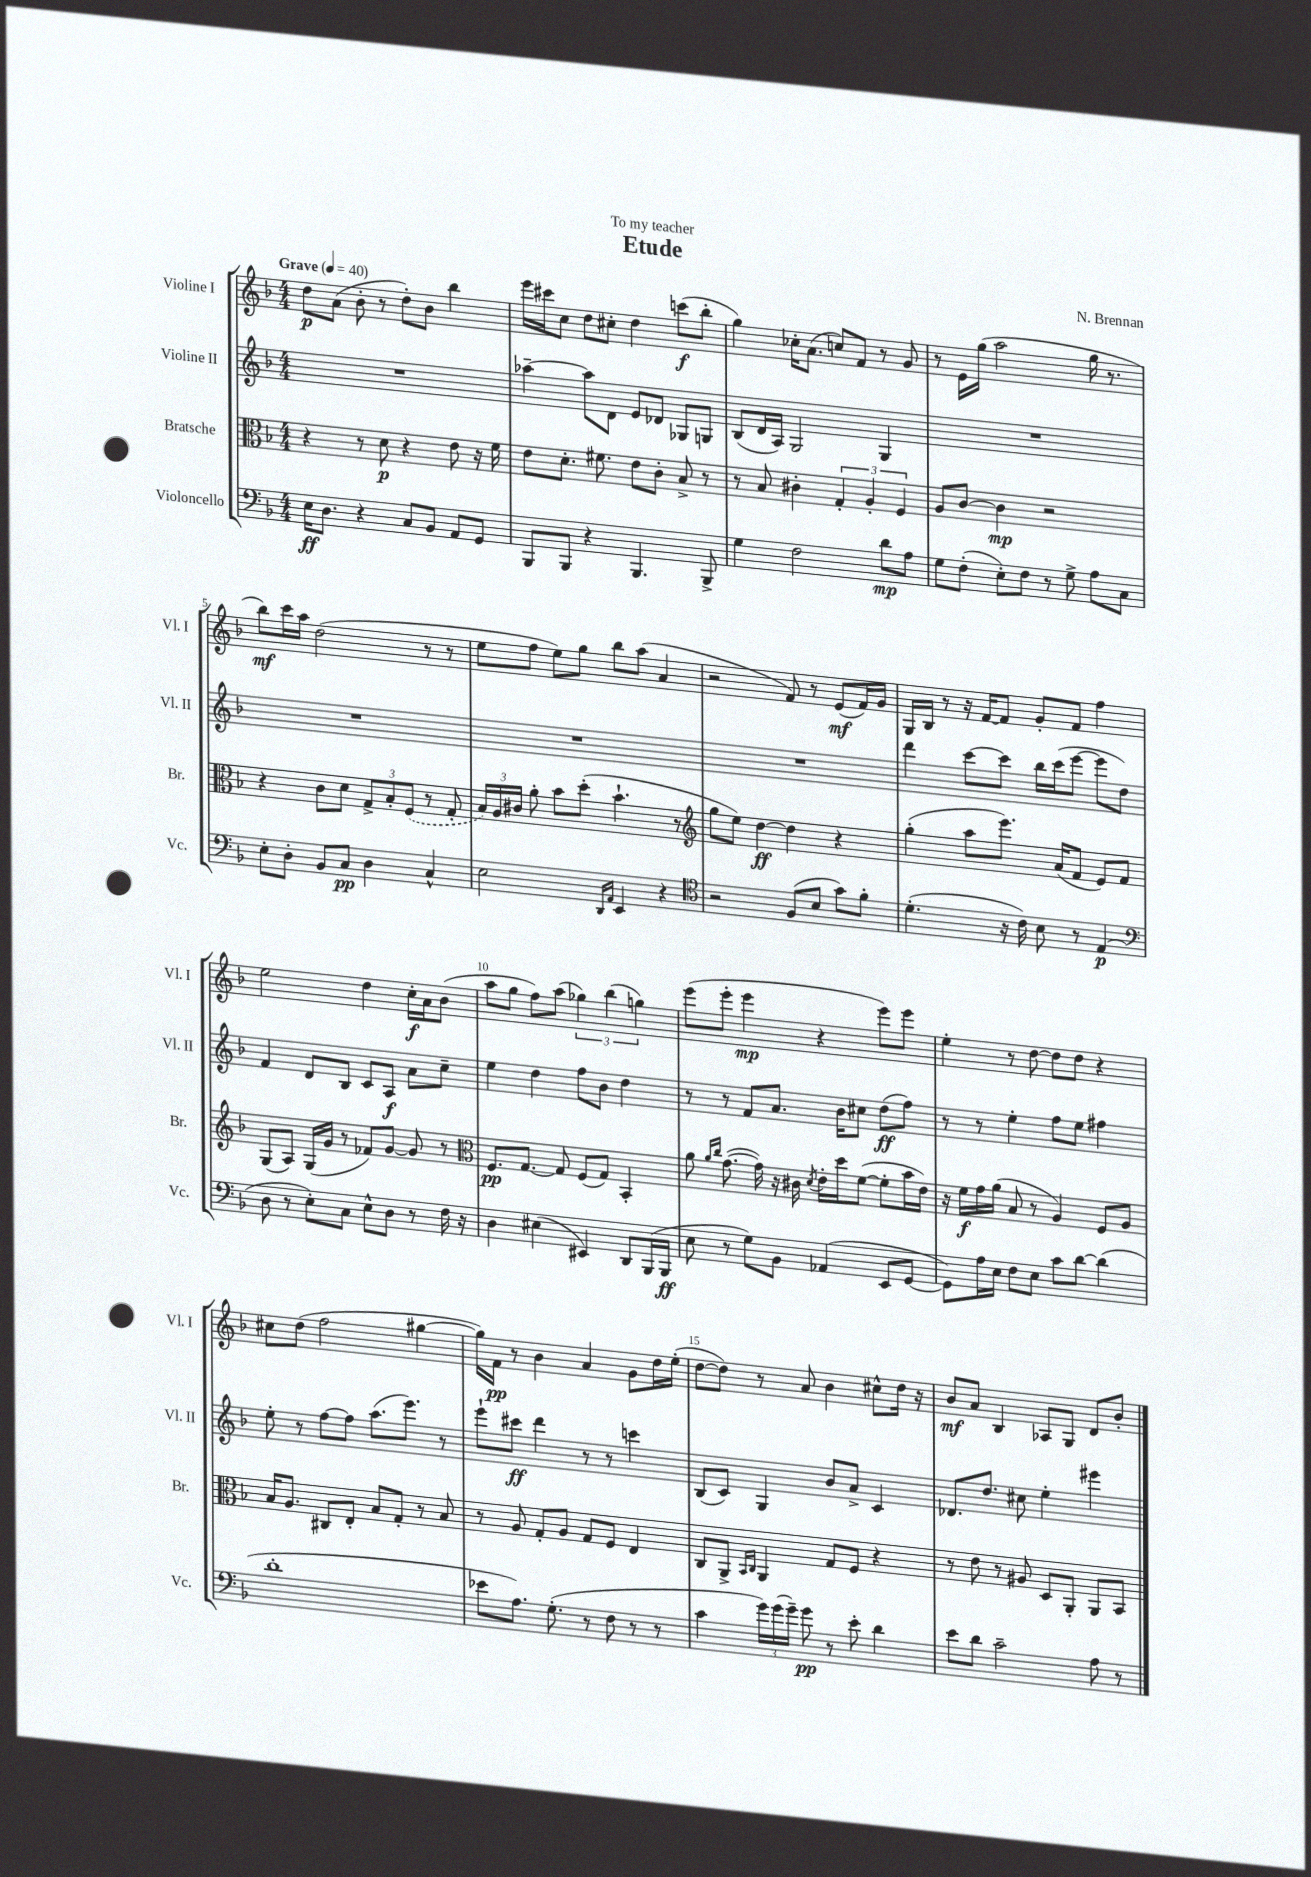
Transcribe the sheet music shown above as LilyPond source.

\header { title = "Etude" composer = "N. Brennan" dedication = "To my teacher" }
<<
\new StaffGroup <<
\new Staff = "s0" \with { instrumentName = "Violine I" shortInstrumentName = "Vl. I" } {
    \clef treble \key f \major \numericTimeSignature \time 4/4 \tempo "Grave" 4 = 40
    \autoBeamOff d''8[\p a'8]( bes'8-. r8 d''8[-.) bes'8] bes''4 |
    e'''16[ cis'''16 c''8] d''8[ cis''8]-. d''4 c'''8[\f( bes''8]-. |
    g''4) ces''16[-. a'8.]( c''8[) f'8] r8 g'8 |
    r8 e'16[ g''16]( a''2 g''16 r8. |
    bes''8[\mf) c'''16 a''16] d''2( r8 r8 |
    e''8[ f''8] e''8[) g''8] bes''8[ a''8]( a'4 |
    r2 f'8) r8 e'8[\mf( f'16) g'16] |
    g16[ bes16] r8 r16 f'16[~ f'8] g'8[-. f'8] f''4 |
    e''2 d''4 c''16[-.\f a'16 bes'8]( |
    a''8[ g''8] f''8[) a''8]( \tuplet 3/2 { ges''4) bes''4( g''4) } |
    e'''8[( e'''8]-. e'''4\mp r4 e'''8[) e'''8] |
    e''4-. r8 d''8~ d''8[ d''8] r4 |
    cis''8[ d''8]( f''2 gis''4~ |
    gis''16[) f'16]\pp r8 bes'4 a'4 g'8[ d''16 e''16]-.( |
    d''8[~ d''8]) r8 a'8 bes'4 cis''8[-^ d''16] r16 |
    bes'8[\mf a'8] bes4 aes8[ g8] d'8[ bes'8]-. \bar "|." |
}
\new Staff = "s1" \with { instrumentName = "Violine II" shortInstrumentName = "Vl. II" } {
    \clef treble \key f \major \numericTimeSignature \time 4/4
    \autoBeamOff R1 |
    aes''4~-- aes''8[ d'8] e'8[ des'8] ges8[ g8] |
    bes8[( d'16 a16]) g2 g4 |
    R1 |
    R1 |
    R1 |
    R1 |
    d'''4 c'''8[~ c'''8] bes''16[ c'''16( e'''8]~ e'''8[ d''8]) |
    f'4 d'8[ bes8] c'8[ a8]\f a'8[ c''8]-- |
    e''4 d''4 f''8[ bes'8] d''4 |
    r8 r8 f'8[ a'8.] bes'16[ cis''8] d''8[\ff( f''8]) |
    r8 r8 e''4-. f''8[ e''8] fis''4 |
    e''8-. r8 f''8[~ f''8] a''8.[( e'''8.]) r8 |
    e'''8[-! cis'''8]\ff d'''4 r8 r8 c'''4 |
    bes8[( c'8]) g4 bes'8[ a'8]-> c'4 |
    des'8.[ d''8.] cis''8 e''4-. eis'''4 \bar "|." |
}
\new Staff = "s2" \with { instrumentName = "Bratsche" shortInstrumentName = "Br." } {
    \clef alto \key f \major \numericTimeSignature \time 4/4
    \autoBeamOff r4 r8 d'8\p r4 e'8 r16 f'16 |
    e'8[ d'8.]-. fis'8. e'8[ c'8]-. bes8-> r8 |
    r8 bes8 cis'4-. \tuplet 3/2 { g4-. a4-. f4 } |
    a8[ c'8]~ c'4\mp r2 |
    r4 c'8[ d'8] \tuplet 3/2 { g8[-> bes8-. \once \slurDashed f8]( } r8 g8-. |
    \tuplet 3/2 { bes16[) a16 cis'16] } a'8-. bes'8[ d''8]-.( bes'4.-! r8 |
    \clef treble g''8[ e''8]) d''4~\ff d''4 r4 |
    g''4-.( a''8[ e'''8.]) a'16[( f'8] e'8[) f'8] |
    g8[( a8]) g16[( g'16] r8 fes'8[) g'8]~ g'8 r8 |
    \clef alto f8.[\pp g8.]~ g8 f8[( g8]) bes,4-. |
    a'8 \grace { a'16[ c''16] } g'8.~( g'16) r16 cis'16 \acciaccatura { d'8 } e'16[-. d''16 f'8]~( f'8[-. bes'16 e'16]) |
    r16 f'16[\f g'16 a'16]( bes8 r8 a4) f8[ a8] |
    bes16[ a8.] cis8[ e8]-. bes8[ g8]-. r8 bes8 |
    r8 a8 g8[-. a8] g8[ f8] e4 |
    c8[ a,8]-> \grace { bes,16[ c16] } a,4 g8[ f8] r4 |
    r8 e'8 r8 ais8 d8[ a,8]-. a,8[ bes,8] \bar "|." |
}
\new Staff = "s3" \with { instrumentName = "Violoncello" shortInstrumentName = "Vc." } {
    \clef bass \key f \major \numericTimeSignature \time 4/4
    \autoBeamOff e16[\ff d8.] r4 c8[ bes,8] a,8[ g,8] |
    bes,,8[ bes,,8] r4 bes,,4. bes,,8-> |
    g4 f2 d'8[\mp a8] |
    g8[ f8]-.( e8[-.) f8] r8 g8-> a8[ c8] |
    e8[-. d8]-. bes,8[ c8]\pp d4 c4-^ |
    e2 \grace { d,16[ a,16] } e,4 r4 |
    \clef tenor r2 f8[( bes8] g'8[) f'8]-. |
    d'4.-.( r16 c'16) bes8 r8 e4\p( |
    \clef bass d8 r8 e8[-.) c8] e8[-^ d8] r8 f16 r16 |
    d4 eis4( eis,4) d,8[ bes,,16( bes,,16]\ff |
    e8 r8 g8[) bes,8] aes,4( e,8[ g,8]~ |
    g,8[) a16 e16] f8[ e8] c'8[ d'8]~ d'4( |
    d'1-. |
    ees'8[ a8.]) g8.-.( r8 f8 r8 r8 |
    c'4 \tuplet 3/2 { g'16[) g'16( g'16]--) } g'8\pp r8 e'8-. d'4 |
    e'8[ d'8] c'2-- a8 r8 \bar "|." |
}
>>
>>
\layout { \context { \Score \override BarNumber.break-visibility = ##(#f #t #t) barNumberVisibility = #(every-nth-bar-number-visible 5) } }
